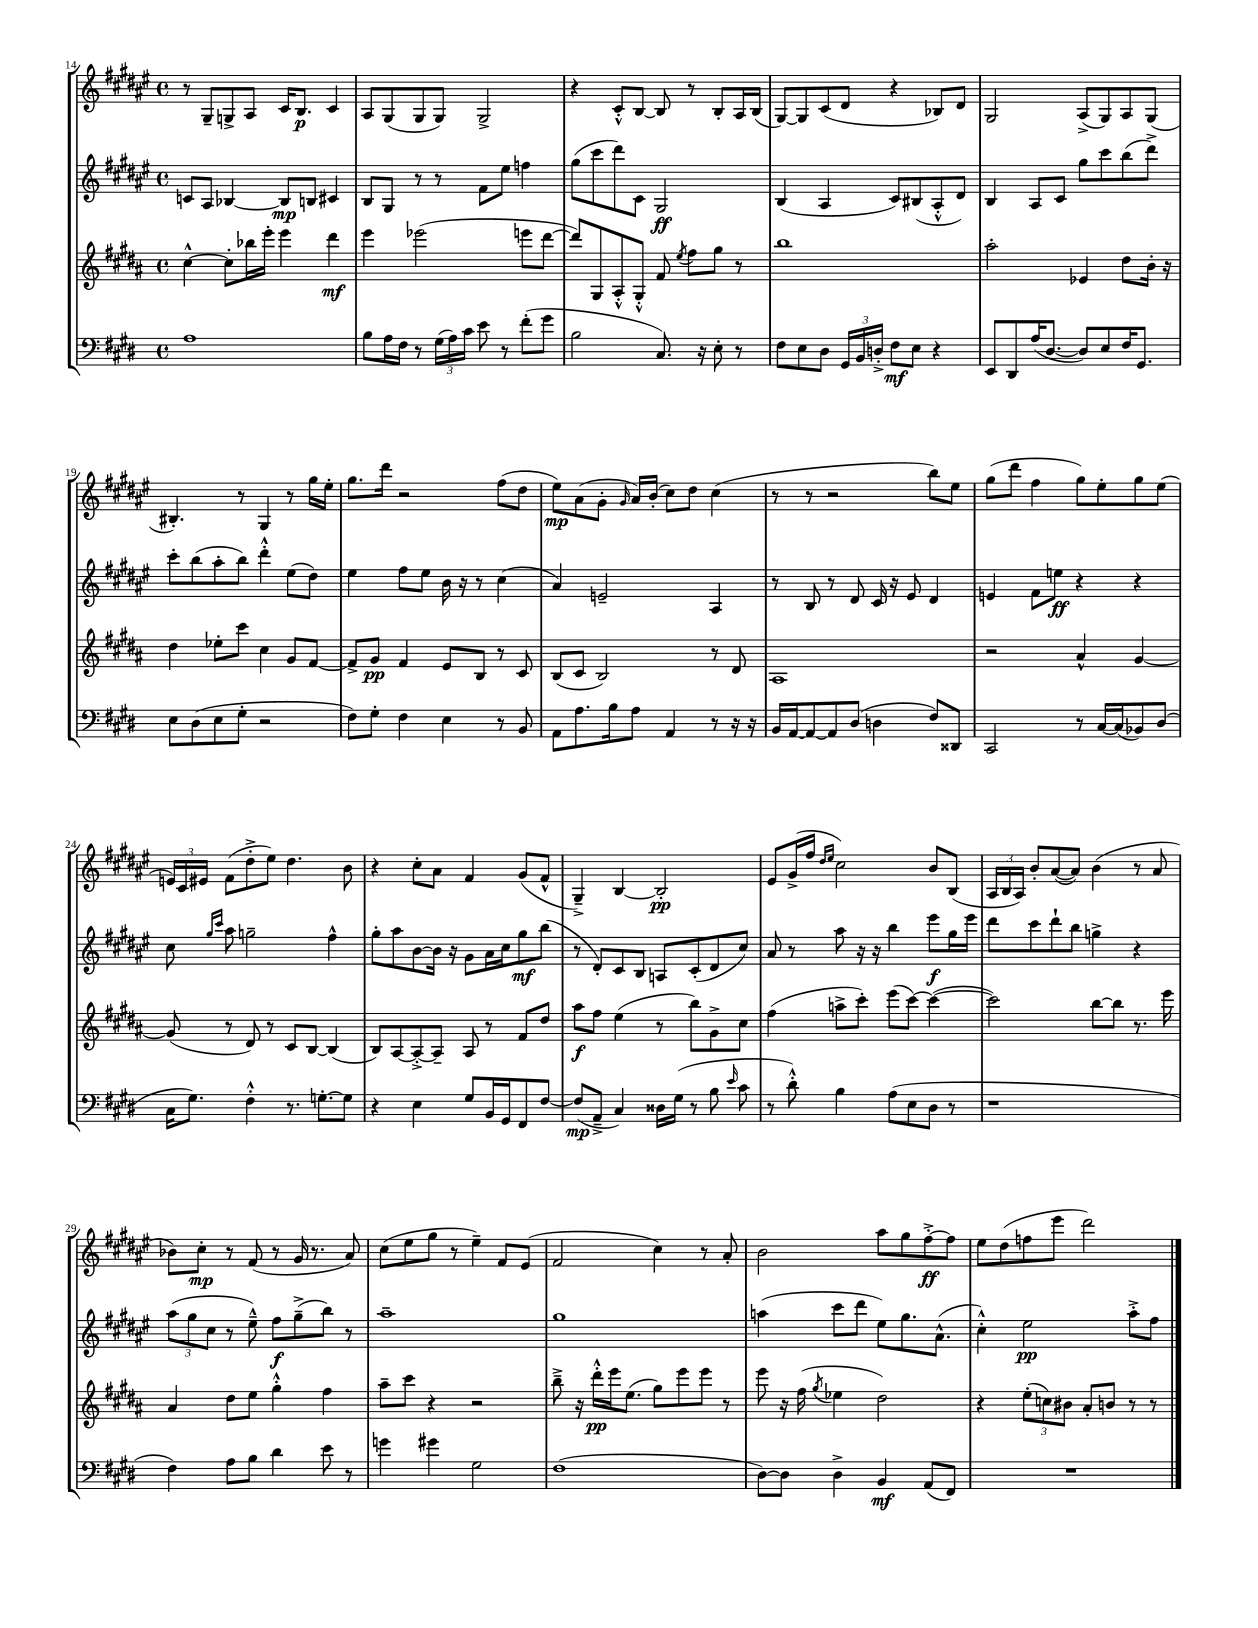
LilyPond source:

<<
\new StaffGroup <<
\new Staff = "s0" {
    \clef treble \key fis \major \defaultTimeSignature \time 4/4
    \autoBeamOff r8 gis8[-- g8-> ais8] cis'16[ b8.]\p cis'4 |
    ais8[ gis8( gis8 gis8]) gis2-> |
    r4 cis'8[-.-^ b8]~ b8 r8 b8[-. ais16 b16]( |
    gis8[~) gis8 cis'8( dis'8] r4 bes8[) dis'8] |
    gis2 ais8[->( gis8) ais8 gis8]( |
    bis4.-.) r8 gis4 r8 gis''16[ eis''16]-. |
    gis''8.[ dis'''16] r2 fis''8[( dis''8] |
    eis''8[\mp) ais'8( gis'8]-. \grace { gis'16 } ais'16[) b'16]-.( cis''8[) dis''8] cis''4( |
    r8 r8 r2 b''8[) eis''8] |
    gis''8[( dis'''8] fis''4 gis''8[) eis''8-. gis''8 eis''8]( |
    \tuplet 3/2 { e'16[) cis'16 eis'16] } fis'8[( dis''8-.-> eis''8]) dis''4. b'8 |
    r4 cis''8[-. ais'8] fis'4 gis'8[( fis'8]-^ |
    gis4--->) b4~ b2-.\pp |
    eis'8[ gis'16->( fis''16] \grace { dis''16[ eis''16] } cis''2) b'8[ b8]( |
    \tuplet 3/2 { ais16[ b16 ais16]) } b'8[-. ais'8~( ais'8]) b'4( r8 ais'8 |
    bes'8[) cis''8]-.\mp r8 fis'8( r8 gis'16 r8. ais'8) |
    cis''8[( eis''8 gis''8] r8 eis''4--) fis'8[ eis'8]( |
    fis'2 cis''4) r8 ais'8-. |
    b'2 ais''8[ gis''8 fis''8~-.->\ff fis''8] |
    eis''8[ dis''8( f''8 eis'''8] dis'''2) \bar "|." |
}
\new Staff = "s1" {
    \clef treble \key fis \major \defaultTimeSignature \time 4/4
    \autoBeamOff c'8[ ais8] bes4~ bes8[\mp b8] cis'4 |
    b8[ gis8] r8 r8 fis'8[ eis''8] f''4 |
    gis''8[( cis'''8 dis'''8) cis'8] gis2\ff |
    b4( ais4 cis'8[) bis8( ais8-.-^ dis'8]) |
    b4 ais8[ cis'8] gis''8[ cis'''8 b''8( dis'''8]->) |
    cis'''8[-. b''8( ais''8-. b''8]) dis'''4-.-^ eis''8[( dis''8]) |
    eis''4 fis''8[ eis''8] b'16 r16 r8 cis''4( |
    ais'4) e'2-- ais4 |
    r8 b8 r8 dis'8 cis'16 r16 eis'8 dis'4 |
    e'4 fis'8[ e''8]\ff r4 r4 |
    cis''8 \grace { gis''16[ cis'''16] } ais''8 g''2-- fis''4-^ |
    gis''8[-. ais''8 b'8~ b'16] r16 gis'8[ ais'16 cis''16 gis''8\mf b''8]( |
    r8 dis'8[-.) cis'8 b8] a8[ cis'8-.( dis'8 cis''8]) |
    ais'8 r8 ais''8 r16 r16 b''4 eis'''8[\f gis''16 eis'''16] |
    dis'''8[ cis'''8 dis'''8-! b''8] g''4-> r4 |
    \tuplet 3/2 { ais''8[( gis''8 cis''8] } r8 eis''8---^) fis''8[\f gis''8--->( b''8]) r8 |
    ais''1-- |
    gis''1 |
    a''4( cis'''8[ dis'''8] eis''8[) gis''8. ais'8.]-^( |
    cis''4-.-^) eis''2\pp ais''8[-.-> fis''8] \bar "|." |
}
\new Staff = "s2" {
    \clef treble \key b \major \defaultTimeSignature \time 4/4
    \autoBeamOff cis''4~-^ cis''8[-. bes''16 e'''16]-. e'''4 dis'''4\mf |
    e'''4 ees'''2( e'''8[ dis'''8]~ |
    dis'''8[) gis8 ais8-.-^ gis8]-.-^ fis'8 \acciaccatura { e''8 } fis''8[ gis''8] r8 |
    b''1 |
    ais''2-. ees'4 dis''8[ b'16]-. r16 |
    dis''4 ees''8[-. cis'''8] cis''4 gis'8[ fis'8]~ |
    fis'8[-> gis'8]\pp fis'4 e'8[ b8] r8 cis'8 |
    b8[( cis'8] b2) r8 dis'8 |
    ais1 |
    r2 ais'4-^ gis'4~ |
    gis'8( r8 dis'8) r8 cis'8[ b8]~ b4( |
    b8[) ais8~ ais8~-.-> ais8]-- ais8 r8 fis'8[ dis''8] |
    ais''8[\f fis''8] e''4( r8 b''8[) gis'8-> cis''8] |
    fis''4( a''8[-> cis'''8]-.) e'''8[( cis'''8]~) cis'''4~( |
    cis'''2) b''8[~ b''8] r8. e'''16 |
    ais'4 dis''8[ e''8] gis''4-.-^ fis''4 |
    ais''8[-- cis'''8] r4 r2 |
    b''8---> r16 dis'''16[-.-^\pp e'''16 e''8.]( gis''8[) e'''8 e'''8] r8 |
    e'''8 r16 fis''16( \acciaccatura { gis''8 } ees''4 dis''2) |
    r4 \tuplet 3/2 { e''8[-.( c''8) bis'8] } ais'8[-. b'8] r8 r8 \bar "|." |
}
\new Staff = "s3" {
    \clef bass \key e \major \defaultTimeSignature \time 4/4
    \autoBeamOff a1 |
    b8[ a16 fis16] r8 \tuplet 3/2 { gis16[( a16) cis'16] } e'8 r8 fis'8[-.( gis'8] |
    b2 cis8.) r16 e8-. r8 |
    fis8[ e8 dis8] \tuplet 3/2 { gis,16[ b,16 d16]-.-> } fis8[\mf e8] r4 |
    e,8[ dis,8 a16( dis8.]~ dis8[) e8 fis16 gis,8.] |
    e8[ dis8( e8 gis8]-. r2 |
    fis8[) gis8]-. fis4 e4 r8 b,8 |
    a,8[ a8. b16 a8] a,4 r8 r16 r16 |
    b,16[ a,16~ a,8~ a,8 dis8]( d4 fis8[) disis,8] |
    cis,2 r8 cis16[~ cis16( bes,8) dis8]( |
    cis16[ gis8.]) fis4-.-^ r8. g8.[~-. g8] |
    r4 e4 gis8[ b,16 gis,16 fis,8 fis8]~ |
    fis8[\mp( a,8]---> cis4) disis16[ gis16]( r8 b8 \grace { e'16 } cis'8 |
    r8 dis'8-.-^) b4 a8[( e8 dis8] r8 |
    r1 |
    fis4) a8[ b8] dis'4 e'8 r8 |
    g'4 gis'4 gis2 |
    fis1( |
    dis8[~) dis8] dis4-> b,4\mf a,8[( fis,8]) |
    R1 \bar "|." |
}
>>
>>
\layout { \context { \Score currentBarNumber = #14 } }
